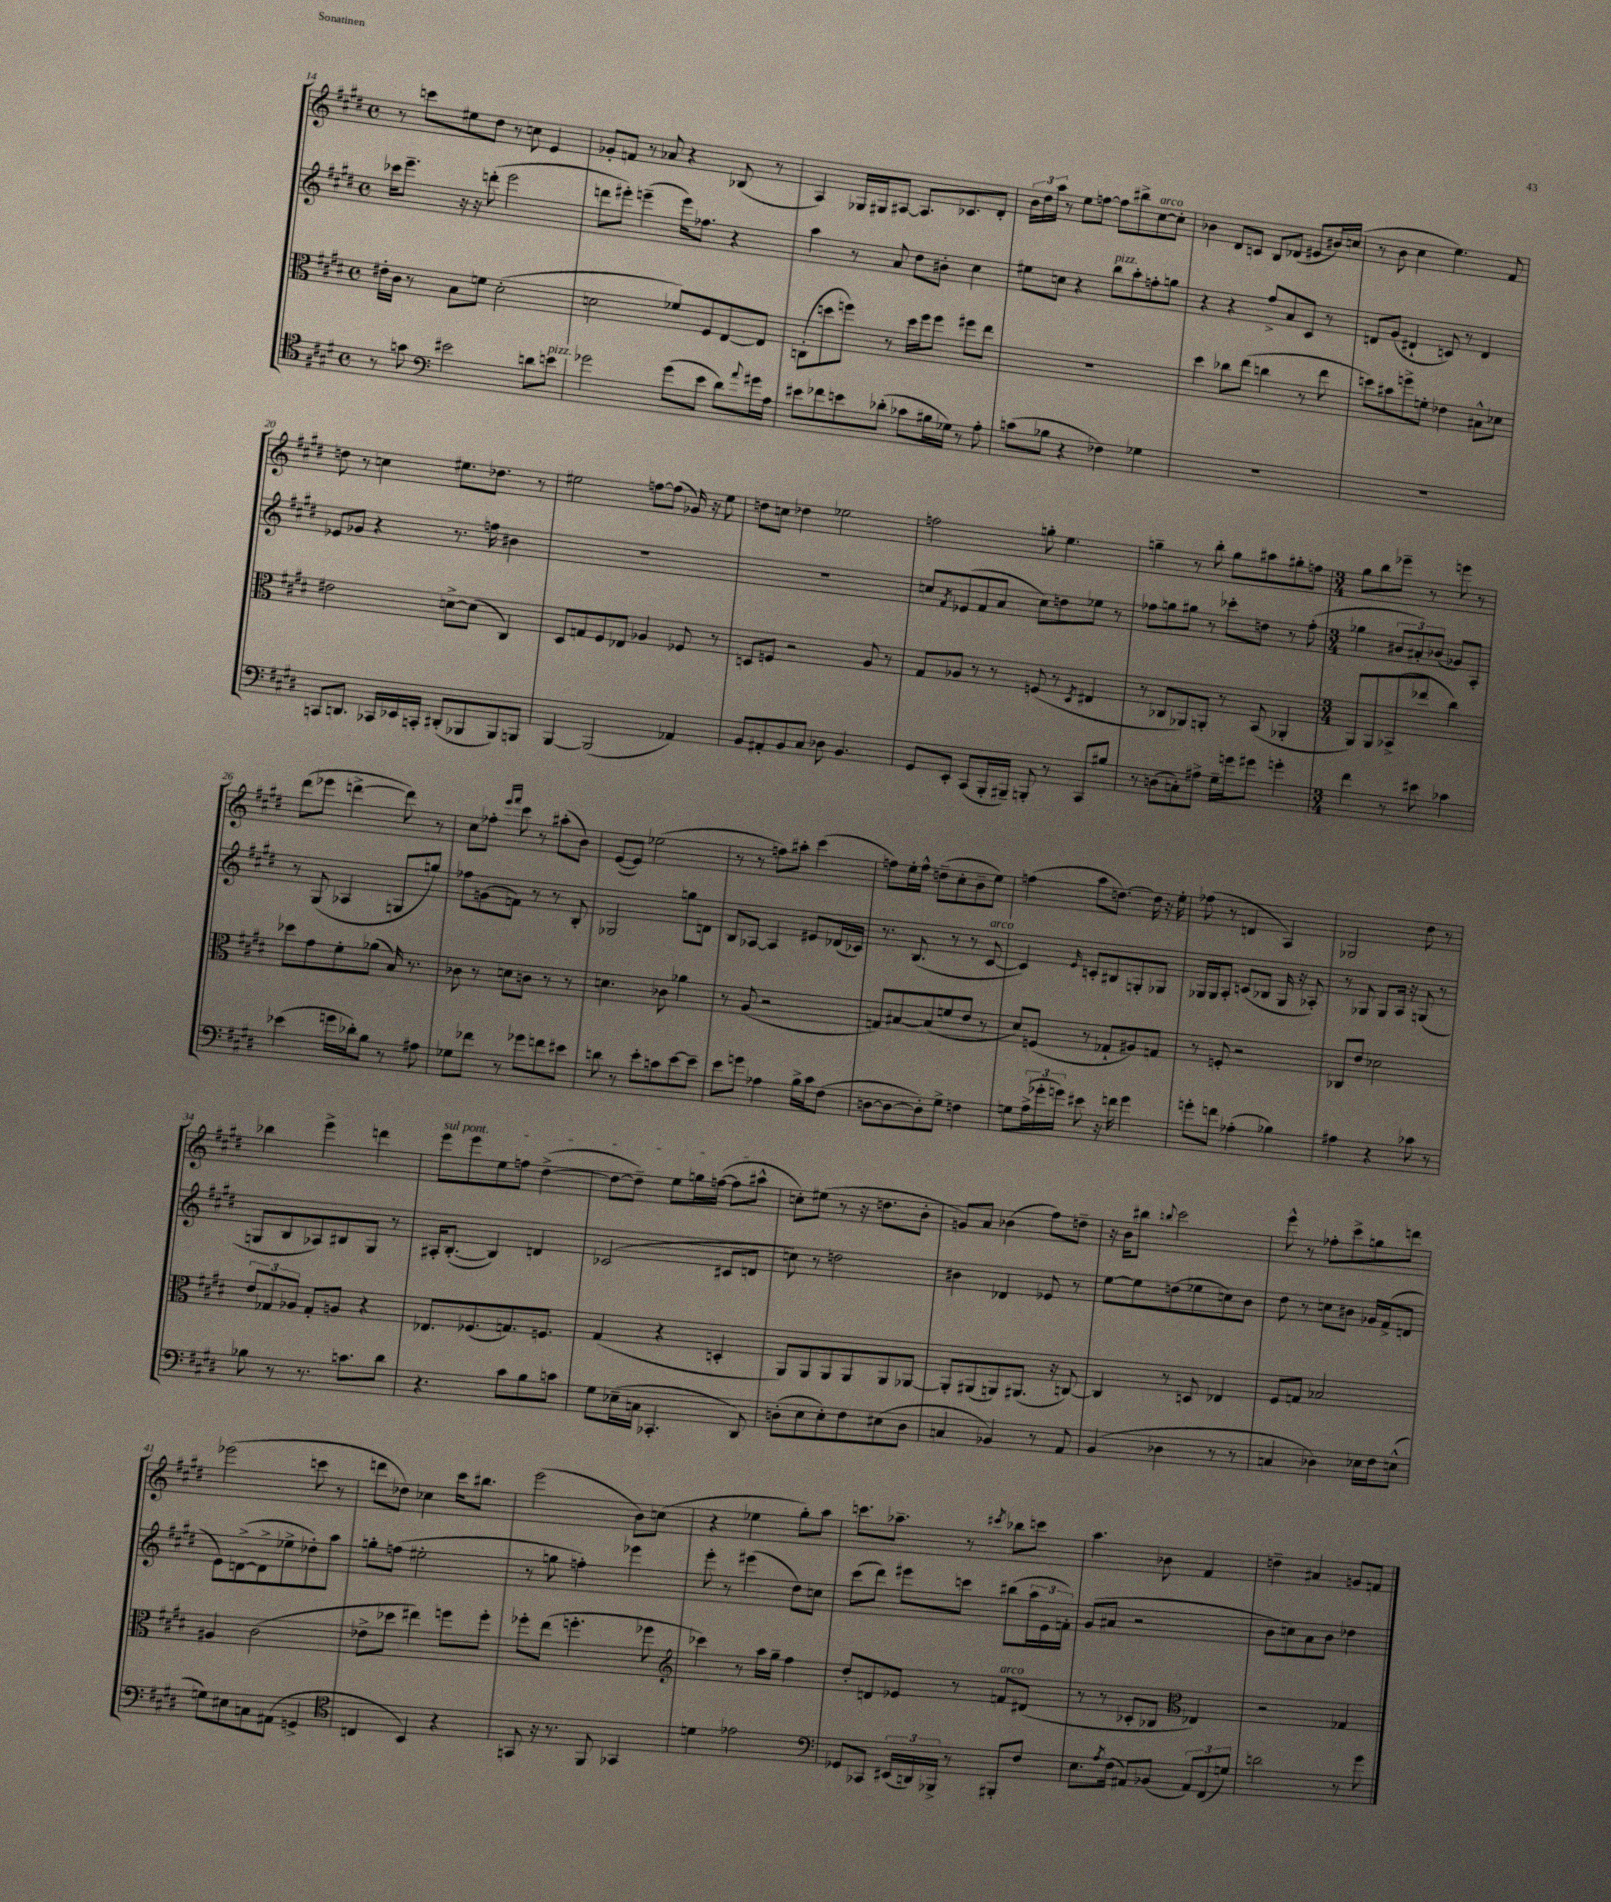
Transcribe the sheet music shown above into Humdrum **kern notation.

**kern	**kern	**kern	**kern
*staff4	*staff3	*staff2	*staff1
*clefC4	*clefC3	*clefG2	*clefG2
*k[f#c#g#d#]	*k[f#c#g#d#]	*k[f#c#g#d#]	*k[f#c#g#d#]
*M4/4	*M4/4	*M4/4	*M4/4
*met(c)	*met(c)	*met(c)	*met(c)
8r	16e#'\LL	16ccc-\LK	8r
.	16c#\JJ	8.eee~\J	.
8g\	8r	.	8ccc\L
*clefF4	*	*	*
2e#\	8B\L	16r	8ee#\
.	.	16r	.
.	8f\J	(8ddd'\	8dd#\J
.	(2d#'\	2eee\	8r
.	.	.	8cc\
8d\L	.	.	4e/
8e\J	.	.	.
=	=	=	=
2g-\	2d\	8ddd\L	8g-'/L
.	.	8eee#'\J)	8f/J
.	.	(4eee~\	8r
.	.	.	8a-/
(8g-\L	8f-/L)	16eee\LK)	4r
.	.	8.ff-\J	.
8e\J	8F#/	.	.
8d#\L)	[8E/	4r	(8B-/
8qqa/	.	.	.
16g#\L	8E/]J	.	8r
16A\JJ	.	.	.
=	=	=	=
8e#\L	(8C'\L	4aa\	4A/)
8f-\	8dd\	.	.
8e\	8ff\J)	8r	16G-/LL
.	.	.	16G#/J
(8d-'\J	8r	8a/	[8A#/J
8c-\L	16dd\LL	8dd#\L	8.A#/]L
.	16ff\J	.	.
16B#\L	8ff\J	8b#'\J	.
16G-\JJ)	.	.	8.c-/
8r	8ff#\L	4cc#\	.
8A'\	8ee\J	.	8d#'/J
=	=	=	=
(8c\L	1r	8ee#\L	24b\LL
.	.	.	24dd#\
.	.	.	24aa\JJ
8B-\J	.	8cc\J	8r
4r	.	4r	8ee\L
.	.	.	[8ff\J
4F-\)	.	8bb\L	8ff\]L
.	.	8aa'\	8bb#^\
4G-\	.	8ff'\	[8cc#\
.	.	8gg\J	8cc#'\]J
=	=	=	=
1r	4dd#\	4r	4b-\
.	8cc-\L	4r	8d#/L
.	(8ee\J	.	8c/J
.	4cc\	8ff#^/L	8B/L
.	.	8a/	(8d-/J
.	8r	8c#/J	8e#/L
.	8ee\	8r	16b#/L)
.	.	.	(16cc/JJ
=	=	=	=
1r	8dd\L)	8d/L	8r
.	8b#\	(8g#/J	8b\
.	8ff^\	4d#`/	4cc#\
.	8f'\J	.	.
.	4e-\	8c/)	4.ee\)
.	.	8r	.
.	8B#^^\L	4d#/	.
.	8d-\J	.	8f#/
=	=	=	=
8CC/L	2e#\	8e-/L	8dd\
8.DD/J	.	8g-/J	8r
.	.	4r	4cc\
16CC-/LL	.	.	.
16EE-/	.	.	.
16CC'/JJ	.	.	.
(8DD#'/L	[8d^\L	8.r	8.ee#\L
8BBB-/	(8d\]J	.	.
.	.	16ff\	8.dd-\J
8BBB-/)	4C#/)	4b#\	.
8BBB/J	.	.	8r
=	=	=	=
[4BBB/	8D#/L	1r	2ee#\
.	8G/	.	.
(2BBB/]	8F#/	.	.
.	8E-/J	.	.
.	4A-/	.	[8ff\L
.	.	.	(8ff\]J
4AA-/)	8F-/	.	16g-/)
.	.	.	16r
.	8r	.	8ee#\
=	=	=	=
8BB/L	8D/L	1r	8dd\L
8AA#'/	8F/J	.	8cc\J
8BB/	2r	.	4dd-\
8C#/J	.	.	.
8D-\	.	.	2ee-\
4.BB/	.	.	.
.	8A/	.	.
.	8r	.	.
=	=	=	=
8GG#/L	8G#/L	8cc/L	2ff\
.	.	8qf#/	.
8EE'/J	8A-/J	(8e-/	.
(8CC#/L	8r	8f#/	.
16BBB'/L	8r	8a/J	.
16BBB#~/JJ)	.	.	.
8BBB'/	(8F/	8cc\L)	8gg'\
8r	8r	8dd\	4.ee\
.	8qD#/	.	.
8CC#/L	4E#/	8ee-\J	.
8B#/J	.	8r	.
=	=	=	=
8r	8r	8ff-\L	4gg~\
(8D\L	8C-/L	8gg\	.
8C'\)	8AA-/)	8gg#\J	8r
8A#^\J	8AA'/J	8r	8bb'\
16G#~\LL	8r	8ccc-'\L	8gg\L
16g\J	.	.	.
8g#\J	(8BB/	8dd\J	8aa#\
4g'\	4AA-'/	8r	8gg#'\
.	.	(8ff-'\	8ff\J
=	=	=	=
*M3/4	*M3/4	*M3/4	*M3/4
4f#\	8AA/L)	4gg-\	8gg#\L
.	8AA/	.	8bb\
8r	(8BB-^/	12b#/L	8eee-~\J
.	.	12a#'/)	.
8e#\	8ee-/J	.	8r
.	.	(12b-/J	.
4c-\	4cc#\)	8g-/L)	8eee\
.	.	8A'/J	8r
=	=	=	=
(4e-\	8dd-\L	8r	(8ddd#\L
.	8g#\	(8G#/	8eee-\J
16g\LL	8f#'\	4A-/	[4ddd^\
16d-'\J)	.	.	.
8B\J	(8a-\J	.	.
8r	16B/)	8G/L	8ddd\])
.	8.r	.	.
8A#\	.	8gg/J)	8r
=	=	=	=
8G-\L	8c-\	8ff-\L	8cc#\L
8f-\J	8r	(8g\	8ff-'\J
.	.	.	16qqeee/LL
.	.	.	16qqfff#/JJ
8r	8d\L	8f\J)	8ccc#\
8g-\L	8c\J	8r	8r
8f\	8r	8r	(8aa#'\L
8e#\J	8r	8B'/	8b\J)
=	=	=	=
8d\	4.d\	2G-/	([8e/L
8r	.	.	8e/]J)
8e'\L	.	.	(2ee-\
8c\	8c-\	.	.
[8e\	4a-\	8gg\L	.
8e~\]J	.	8d\J	.
=	=	=	=
8e\L	8r	8B/L	8r
8g\J	(8A/	[8A-/J	8r
4A-\	2r	4A-/]	8ff\L)
.	.	.	8aa#'\J
16B^\LL	.	8e#/L	(4ccc#\
16c#\J	.	.	.
(8F#\J	.	(16d-/L	.
.	.	16c-/JJ)	.
=	=	=	=
[8D\L	8G/L)	8.r	8ff\L)
8D\_	[8B#/	.	16ee'\L
.	.	(8.B/	16ff^^\JJ
8D'\])	(8B#/]	.	(8dd~\L
8G#^\J	8f/	8r	8cc#'\
4F\	8e/J	8r	8b~\
.	8r	[8c#/	8ee\J)
=	=	=	=
8G\L	8d#/L)	4c#/])	(4ff\
(24A^\L	(8F/J	.	.
24g-'\	.	.	.
24g\JJ)	.	.	.
.	.	16qqe/	.
8e#\	8r	8c'/L	8aa\L
16r	8G-`/L	8B#/	[8.dd\J)
16f\	.	.	.
4g\	8A#/)	8G'/	.
.	.	.	16dd\]
.	8G/J	8G-/J	16r
.	.	.	16ee'\
=	=	=	=
8g'\L	8r	16G-/LL	(8ff-\
.	.	16G-/J	.
8f\J	8F'/	8A'/J	8r
(4A-'\	2r	(8c/L	4d/
.	.	8B-/J	.
4B-\)	.	16G-/	4A/)
.	.	16r	.
.	.	8A-'/)	.
=	=	=	=
4A#\	8C-/L	8r	2G-/
.	8e/J	8G-/	.
4r	2d-\	8G-/L	.
.	.	16A/Jk	.
.	.	16r	.
8c-\	.	(8G/	8dd#\
8r	.	8r	8r
=	=	=	=
8B-\	12e/L	8G/L	4bb-\
.	12G-/	.	.
8r	.	8B/	.
.	12A-/J	.	.
8.r	8G-'/L	8A-/)	4eee^\
.	8A/J	8B#/	.
8.c\L	.	.	.
.	4r	8G/J	4ddd\
8d#\J	.	8r	.
=	=	=	=
4.r	8.E-/L	16A#'/LK	8eee\L
.	.	([8.B'/J	.
.	.	.	8eee\
.	(8.F-/	.	.
.	.	4B/])	8ee\
8c#\L	8.G/)	.	8ff\J
8B\	.	4d/	([4dd#^\
.	8.F/J	.	.
8c\J	.	.	.
=	=	=	=
8G#\L	(4G#/	(2c-/	8dd#\_L
(16E-~\L	.	.	8dd#~\]J)
16C\JJ	.	.	.
4.CC-'/	4r	.	8ee\L
.	.	.	16gg\L
.	.	.	([16ff\JJ
.	4D'/	8c#/L	8ff\]L
8DD#/)	.	8d/J	8aa#^^\J
=	=	=	=
(8D'\L	8AA/L)	8cc\)	8cc'\L)
8E\	8AA/	8r	(8ee#\J
8E'\)	8AA/	2dd\	8r
8F#\	8AA/	.	16r
.	.	.	8.dd\L
(8E#\	8AA/	.	.
8D\J	[8AA-/J	.	8b'\J
=	=	=	=
4C/	8AA-'/]L	4b#\	8g/L)
.	(8AA#/	.	8a/J
4BB-/)	8AA/)	4d-/	(4b-\
.	(8.AA#/J	.	.
8r	.	8e-/	8ff#\L)
.	16r	.	.
8AA/	[8C/)	8r	8dd~\J
=	=	=	=
(4BB/	4C/]	[8ee\L	16r
.	.	.	16b\LK
.	.	8ee\]	8bb#\J
.	.	.	8qqbb/
4D-\	8r	(8dd\	2ccc#\
.	8D/	8ee-\	.
8r	4E-/	8cc\)	.
8r	.	8b\J	.
=	=	=	=
4C/	8F#/L	8dd#\	8eee^^\
.	8G/J	8r	8r
4D-\)	2B-/	8cc\L	8ff-'\L
.	.	8b#\J	8ccc#^\
16E-\LL	.	16g-/LL	8gg\
16F#\J	.	(16f#^/J	.
(8E^^\J	.	8d/J	8ddd\J
=	=	=	=
8G\L)	4A#/	8e\L)	(2eee-\
8E#\	.	([8d^\	.
8C\	(2c#\	8d^\]	.
(8AA#\J	.	8ee-^\	.
4GG^/	.	8dd-'\)	8ccc\
.	.	8aa\J	8r
=	=	=	=
*clefC4	*	*	*
4C/	8e-^\L	8gg'\L	8ddd\L
.	8dd-\J	(8ff\J	8dd-\J)
4BB/)	4ee#\)	2ee#'\	4cc-\
4r	8ff\L	.	16ccc#\LK
.	.	.	8.bb#\J
.	8ff'\J	.	.
=	=	=	=
8GG/	8ff-'\L	8r	(2eee\
16r	(8ee\J	8gg\	.
8.r	.	.	.
.	4.ff'\	4ff'\)	.
8FF#/	.	.	.
4GG-/	.	4eee-\	8b\L)
.	8ff-\	.	(8cc\J
=	=	=	=
*	*clefG2	*	*
4d\	4ccc-\)	8eee'\	4r
.	.	8r	.
2e-\	8r	(4eee#\	4ee-\
.	16aa\LL	.	.
.	16gg#~\JJ	.	.
.	4ff#\	8dd#\L)	8gg#'\L)
.	.	8cc\J	8aa\J
=	=	=	=
*clefF4	*	*	*
8GG-/L	8dd#'/L	(8ccc#\L	8.ccc\L
8CC-/J	8d/	8ddd#\J)	.
.	.	.	8.aa-~\J
(24EE#/LL	8e-/J	8eee#\L	.
24DD/)	.	.	.
24BBB-^/JJ	.	.	.
8r	8r	8ccc\J	8r
.	.	.	8qccc#/
8BBB#'/L	8f/L	(8bb#\L	8bb-\L
8F#/J	(8d#/J	24aa\L	8ccc\J
.	.	24e\	.
.	.	24f'\JJ)	.
=	=	=	=
8.E\L	8r	(8g#/L	4.aa\
.	8r	8a#/J	.
8qA/	.	.	.
(16F#\Jk	.	.	.
8AA#/L)	8c-'/L	2r	.
(8BB-/J	8B-/J	.	8b-\
*	*clefC3	*	*
12AA#/L)	4E-/)	.	4f#/
(12FF#/	.	.	.
12G/J)	.	.	.
=	=	=	=
2d\	2r	8b\L	4dd~\
.	.	8cc\)	.
.	.	8a\	4a#/
.	.	8b\J	.
8r	4G-/	4dd-\	8g/L
8g#\	.	.	8f/J
==	==	==	==
*-	*-	*-	*-
